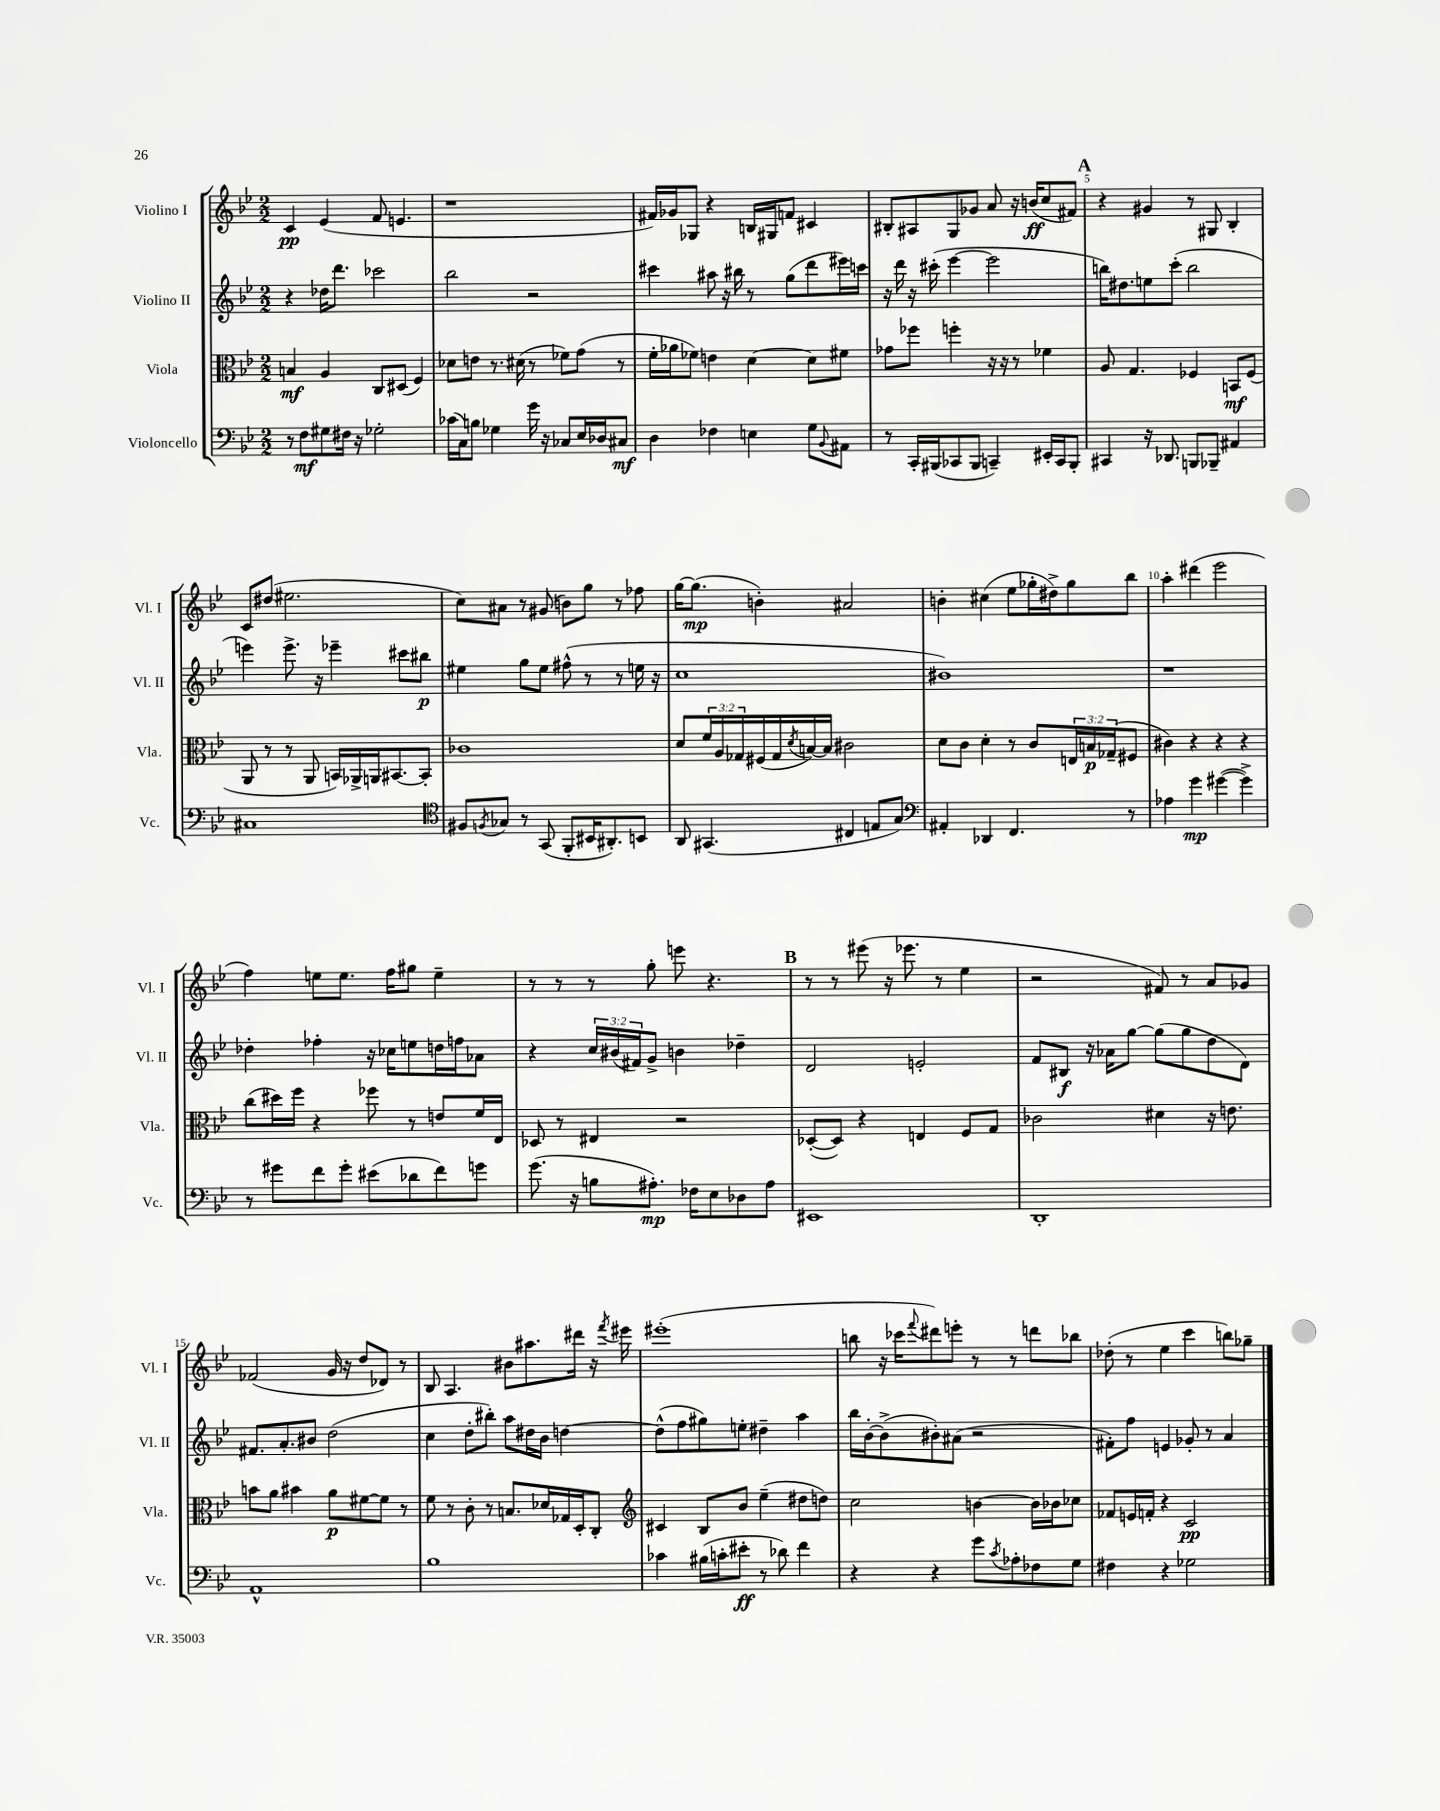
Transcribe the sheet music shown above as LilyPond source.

<<
\new StaffGroup <<
\new Staff = "s0" \with { instrumentName = "Violino I" shortInstrumentName = "Vl. I" } {
    \clef treble \key bes \major \numericTimeSignature \time 2/2
    c'4\pp ees'4( f'8 e'4. |
    r1 |
    fis'16) ges'16 ges8 r4 b16 gis16 f'8 cis'4 |
    bis8-. ais8 g8 ges'8 a'8 r16 b'16\ff( c''8 fis'8) |
    \mark \markup { \bold "A" } r4 gis'4 r8 gis8 bes4-. |
    c'8 dis''8( eis''2. |
    c''8) ais'8 r8 gis'8( b'8) g''8 r8 fes''8 |
    g''16~ g''8.\mp( b'4-.) ais'2 |
    b'4-. cis''4( ees''8 ges''16-. dis''16->) ges''8 bes''8 |
    a''4-. dis'''4( ees'''2 |
    f''4) e''8 e''8. f''16 gis''8 e''4-- |
    r8 r8 r8 g''8-. e'''8 r4. |
    \mark \markup { \bold "B" } r8 r8 eis'''8( r16 ees'''8. r8 ees''4 |
    r2 fis'8) r8 a'8 ges'8 |
    fes'2( g'16 r16 d''8 des'8) r8 |
    bes8 a4. bis'8 ais''8. dis'''16 r16 \acciaccatura { f'''8 } eis'''16 |
    eis'''1-.( |
    b''8 r16 ces'''16 \appoggiatura { f'''8 } dis'''8) e'''8-. r8 r8 d'''8 bes''8 |
    des''8-.( r8 ees''4 c'''4 b''8) ges''8-- \bar "|." |
}
\new Staff = "s1" \with { instrumentName = "Violino II" shortInstrumentName = "Vl. II" } {
    \clef treble \key bes \major \numericTimeSignature \time 2/2 \override Staff.TupletNumber.text = #tuplet-number::calc-fraction-text
    r4 des''16 d'''8. ces'''2 |
    bes''2 r2 |
    cis'''4 ais''8 r16 bis''16 r8 g''8( d'''8 eis'''16) c'''16 |
    r16 d'''16 r16 cis'''16-.( ees'''4~ ees'''2 |
    \mark \markup { \bold "A" } b''16) dis''8. e''8 c'''8-.( b''2 |
    e'''4) e'''8.-> r16 ees'''4-- cis'''8 bis''8\p |
    eis''4 g''8 eis''8 fis''8-^( r8 r8 e''16 r16 |
    c''1 |
    bis'1) |
    r1 |
    des''4-. fes''4-. r16 ces''16 e''8 d''16 f''16 aes'8 |
    r4 \tuplet 3/2 { c''16 bis'16( fis'16) } g'8-> b'4 des''4-- |
    \mark \markup { \bold "B" } d'2 e'2-. |
    f'8 bis8\f r16 aes'16 g''8~ g''8( g''8 d''8 d'8) |
    fis'8. a'8.-. bis'8 d''2( |
    c''4 d''8-. bis''8-.) a''8 dis''16 bes'16 d''4~ |
    d''8-^( f''8 gis''8) e''8-. dis''4-- a''4 |
    bes''16 bes'16~-. bes'8->( bis'8-.) ais'8( r2 |
    fis'8-.) f''8 e'4 ges'8-. r8 a'4 \bar "|." |
}
\new Staff = "s2" \with { instrumentName = "Viola" shortInstrumentName = "Vla." } {
    \clef alto \key bes \major \numericTimeSignature \time 2/2 \override Staff.TupletNumber.text = #tuplet-number::calc-fraction-text
    b4\mf a4 c8 dis8( f4) |
    des'8 e'8 r8. dis'16( r8 fes'8) g'8( r8 |
    f'16-. aes'16 fes'8) e'4 d'4~ d'8 fis'8 |
    ges'8 fes''8 f''4-. r16 r16 r8 fes'4 |
    \mark \markup { \bold "A" } a8 g4. fes4 b,8\mf fes8( |
    a,8 r8 r8 a,8 b,16) aes,16-> a,16 bis,8.~ bis,8-. |
    ces'1 |
    d'8 \tuplet 3/2 { f'16 a16 ges16 } fis16( ges16 \acciaccatura { d'8 } b16~) b16 cis'2 |
    d'8 c'8 d'4-. r8 c'8 \tuplet 3/2 { e16 b16\p ges16--( } fis8 |
    cis'4) r4 r4 r4 |
    c''8( dis''16) f''16 r4 fes''8 r8 e'8 f'16 ees16 |
    des8 r8 eis4 r2 |
    \mark \markup { \bold "B" } des8~-.( des8) r4 e4 f8 g8 |
    ces'2 dis'4 r16 e'8. |
    b'8 a'8 bis'4 a'8\p fis'8~ fis'8 r8 |
    f'8 r8 c'8-. r8 b8. des'16 ges16 d16-. c8-. |
    \clef treble cis'4 bes8 bes'8 ees''4--( dis''8 d''8) |
    c''2 b'4~ b'16 bes'16 ces''8 |
    fes'8 e'16 f'16-. r4 c'2\pp \bar "|." |
}
\new Staff = "s3" \with { instrumentName = "Violoncello" shortInstrumentName = "Vc." } {
    \clef bass \key bes \major \numericTimeSignature \time 2/2
    r8 f8\mf gis8 fis16 r16 ges2-. |
    ces'16( c16) b8 ges4 g'16 r16 ces8 ees16 des16 cis8\mf |
    d4 fes4 e4 g8 \appoggiatura { bes,8 } ais,8 |
    r8 c,16-. bis,,16( ces,8 bis,,8 c,4--) eis,16-. c,16 bis,,8-. |
    \mark \markup { \bold "A" } cis,4 r16 des,8. b,,8 bes,,8-- ais,4 |
    cis1 |
    \clef tenor fis8 \acciaccatura { f8 } ges8 r8 g,8( f,8-. bis,16 ais,8.-.) b,8 |
    a,8 gis,4.( cis4 e8 g8) |
    \clef bass ais,4-. des,4 f,4. r8 |
    aes4 g'4\mp gis'4~( gis'4->) |
    r8 gis'8 f'8 gis'8-. eis'8( des'8 f'8) g'8 |
    g'8.( r16 b8 ais8.-.\mp) fes16 ees8 des8 ais8 |
    \mark \markup { \bold "B" } eis,1 |
    d,1-. |
    a,1-^ |
    bes1 |
    ces'4 bis16( c'16-. eis'8-.\ff r8 des'8) f'4 |
    r4 r4 g'8 \acciaccatura { c'8 } aes8-. fes8 g8 |
    fis4 r4 ges2 \bar "|." |
}
>>
>>
\layout { \context { \Score \override BarNumber.break-visibility = ##(#f #t #t) barNumberVisibility = #(every-nth-bar-number-visible 5) } }
